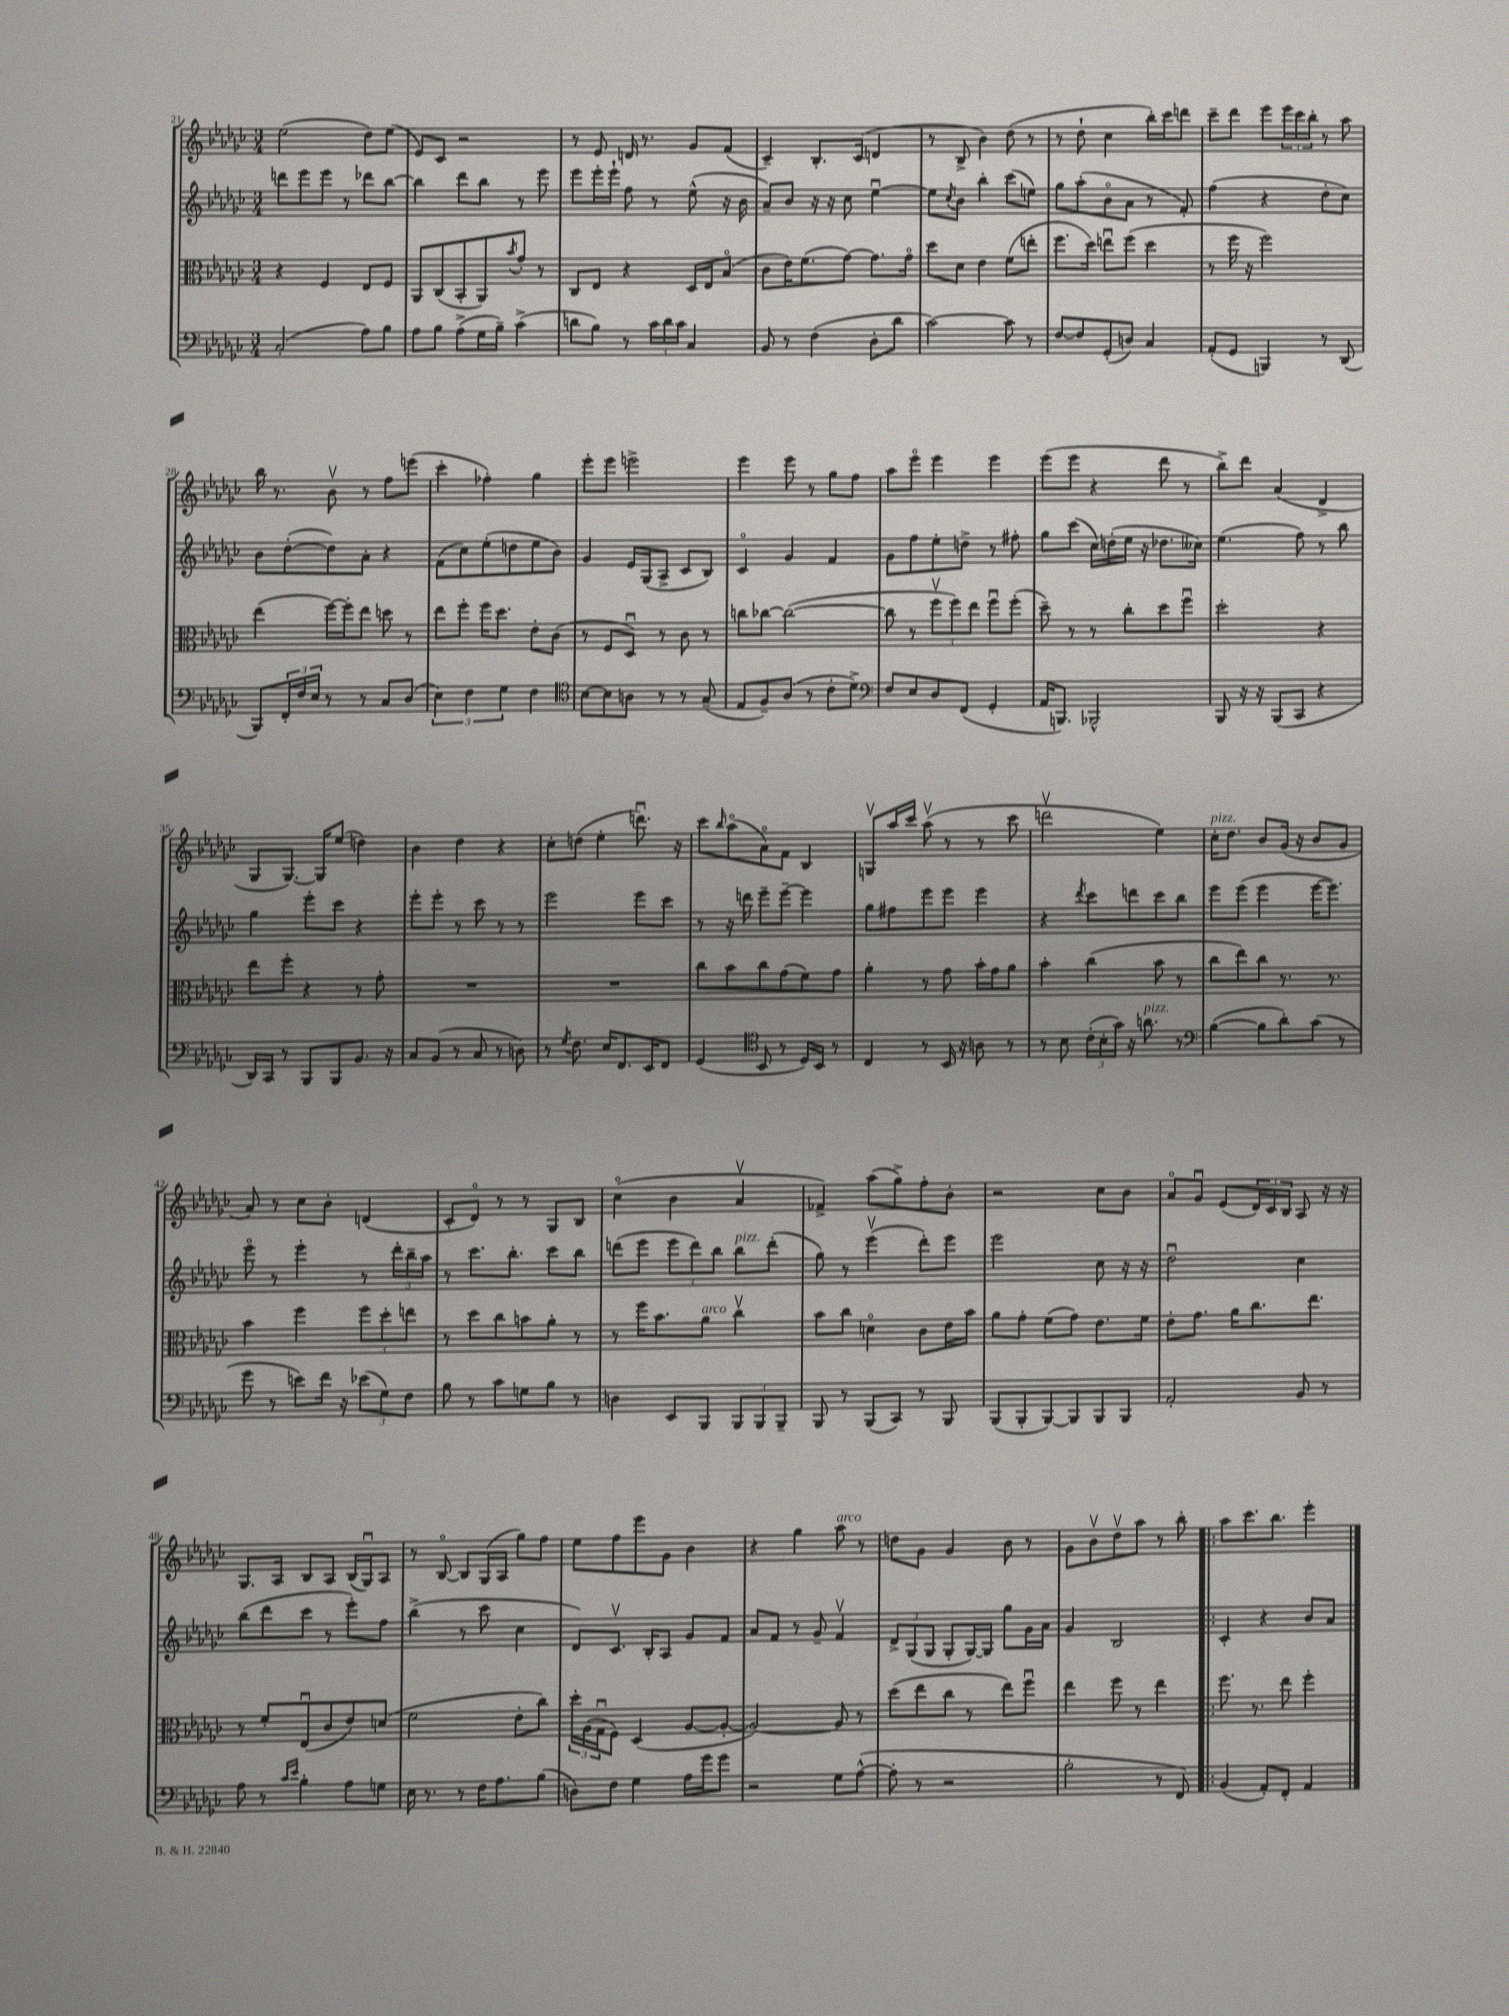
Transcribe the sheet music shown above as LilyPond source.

<<
\new StaffGroup <<
\new Staff = "s0" {
    \clef treble \key ges \major \numericTimeSignature \time 3/4
    ees''2( des''8) ees''8( |
    ees'8) ces'8 r2 |
    r8 ees'8 d'16 r8. ges'8 f'8( |
    ces'4--) bes8.-. ces'16( d'4 |
    r8 bes8-> bes'4) des''8( r8 |
    r8 des''8-! ces''4 bes''16-.) ces'''16 d'''8 |
    ces'''8-- des'''8 ees'''8 \tuplet 3/2 { ees'''16 ces'''16 bes''16-. } r8 aes''8 |
    bes''16 r8. bes'8\upbow r8 f''8 e'''8( |
    ces'''4-. fes''4-.) ges''4 |
    ees'''8-. ees'''8 e'''2-> |
    ees'''4 ees'''8 r8 ges''8 f''8 |
    aes''8 ees'''8\flageolet ees'''4 ees'''4 |
    ees'''8( ees'''8 r4 des'''8 r8 |
    bes''8->) des'''8 aes'4( des'4-> |
    ges8 ges8.~) ges16 ees''8( d''4) |
    bes'4 des''4 r4 |
    ces''8-. d''8( ees''4-. d'''8.\downbow) r16 |
    ces'''8 \grace { bes''16 } aes''8\flageolet( aes'8\flageolet) f'8 bes4 |
    g8\upbow aes''16 ces'''16 aes''8\upbow( r8 r8 ces'''8 |
    d'''2\upbow ees''4) |
    ces''16-.^\markup { \italic "pizz." } des''8. bes'8 ges'16( r16 bes'8 ges'8 |
    aes'8) r8 ces''8 bes'8-. d'4( |
    ces'8-. des'8\flageolet) r8 r8 ges8 bes8 |
    ces''4\flageolet( bes'4 aes'4\upbow |
    fes'4->) aes''8( ges''8->) f''8-. bes'8-. |
    r2 ces''8 bes'8 |
    aes'8\flageolet ges'8\downbow ees'8( \tuplet 3/2 { des'16) ces'16 bes16 } aes8 r16 r16 |
    ges8. aes16 bes8 aes8 bes16( ges16\downbow) aes8 |
    r8 bes8~\flageolet bes8 ges16( aes16 ges''8) f''8 |
    ees''8 f''8 ees'''8 ges'8 bes'4 |
    r4 ges''4 aes''8^\markup { \italic "arco" } r8 |
    d''8 ges'8 ges'4 bes'8 r8 |
    ges'8 bes'8\upbow des''8\upbow aes''8 r8 bes''8-. |
    \bar ".|:" aes''8 ces'''8. bes''8. ees'''4-. \bar "|." |
}
\new Staff = "s1" {
    \clef treble \key ges \major \numericTimeSignature \time 3/4
    d'''8 ees'''8 ees'''8 r8 des'''8 bes''8~ |
    bes''4 des'''8 bes''8 r8 ees'''8 |
    ees'''8 ees'''16-. ees'''16-! f''8 r8 ees''8-^( r16 bes'16 |
    aes'8--) bes'8 r16 r16 ces''8 ees''4~\downbow |
    ees''8 \acciaccatura { ces''8 } bes'8 bes''4-. ces'''8( e''8) |
    ges''8 aes''8-.( bes'8\flageolet aes'8 r8 f'8-.) |
    f''4( r4 des''8-. ces''8) |
    bes'8 des''8~-.( des''8) aes'8-. r4 |
    f'8( ces''8) ees''8-.( d''8 ees''8 bes'8) |
    ges'4 ees'16 ges16( aes8-> ces'8 bes8) |
    ces'4\flageolet ges'4 f'4 |
    ges'8 f''8 ees''8-. d''8-> r8 fis''8-. |
    ges''8 ces'''8( ces''16) d''16-.( ees''16 r16 des''8. ceses''16) |
    ees''4.( f''8) r8 bes''8 |
    ges''4 ees'''8-. ces'''8 r4 |
    ees'''8-. ees'''8-. r8 ces'''8 r8 r8 |
    ees'''2 ees'''8 ces'''8 |
    r8 r16 d'''16 ees'''8-- ees'''8~-- ees'''4 |
    ges''8 fis''8 ees'''8 ees'''8 ees'''4 |
    r4 \acciaccatura { des'''8 } ces'''8 d'''8 ces'''8 bes''8 |
    ees'''8 ees'''8( ees'''4 ees'''16~ ees'''8.) |
    ees'''8\flageolet r8 ees'''4-. r8 \tuplet 3/2 { des'''16-. bes''16-- aes''16 } |
    r8 ces'''8. bes''8.-. ces'''8 bes''8 |
    d'''8( ees'''8 \tuplet 3/2 { ees'''8 d'''8) bes''8 } bes''8^\markup { \italic "pizz." } d'''8-.( |
    ges''8) r8 ees'''4\upbow( des'''8-.) ees'''8 |
    ees'''2 ces''8 r16 r16 |
    des''2\downbow ces''4 |
    bes''8( des'''8 ces'''8 r8 ees'''8-.) f''8 |
    bes''4->( r8 ces'''8 ces''4 |
    des'8) ces'8.\upbow bes16-. aes8 ges'8 f'8 |
    aes'8 f'8 r8 ges'8-- f'4\upbow |
    \tuplet 3/2 { des'8-> ges8( ges8 } ges8-. ges16~) ges16 ges''8 ges'16 aes'16 |
    ges'4 bes2 |
    \bar ".|:" ces'4-. r4 bes'8 aes'8 \bar "|." |
}
\new Staff = "s2" {
    \clef alto \key ges \major \numericTimeSignature \time 3/4
    r4 f4 ees8 f8 |
    aes,8 ces8( bes,8-. aes,8) \acciaccatura { bes'8 } ges'8-. r8 |
    ces8 ees8 r4 des16 ees16 bes8\flageolet( |
    ces'8 ees'16) f'8.( ges'8~) ges'8. ges'16\flageolet |
    des''8 des'8 ees'4 f'8( e''8-. |
    f''8. des''16) e''8\downbow f''8( des''4 |
    r8 f''16 r16 f''2) |
    ees''4( f''16~) f''16-. ees''8 d''8 r8 |
    ees''8 f''8-. f''16 des''8. ees'8-. ces'8( |
    r8 f8 des8\downbow) r8 ces'8 r8 |
    c''8 ces''8~ ces''2~( |
    ces''8 r8 \tuplet 3/2 { f''8\upbow f''8) ees''8 } f''8\downbow f''8-.( |
    des''8--) r8 r8 ces''8-. des''8 f''8\downbow |
    des''2-. r4 |
    ees''8 f''8-. r4 r8 ges'8-. |
    R2. |
    R2. |
    ces''8 bes'8 ces''8 ges'8( f'8) ges'8 |
    aes'4-. r8 ges'8 bes'16-. ges'16 aes'8 |
    bes'4-. ces''4( bes'8 r8 |
    ces''8 ees''8) ces''8 r8. r8. |
    bes'4 f''4 \tuplet 3/2 { f''8 des''8-. e''8 } |
    r8 des''8 ces''8 b'8 aes'8-. r8 |
    r8 f''16 bes'8. aes'8^\markup { \italic "arco" } ces''4\upbow |
    bes'8 ces''8 d'4\flageolet ces'8 ees'16 bes'16 |
    aes'8 ges'8-. f'8( ges'8) ees'8. f'16 |
    ees'8-. ges'8. aes'16 ces''8. ees''8. |
    r8 f'8-. ees8\downbow( ces'8 ees'8) d'8( |
    f'2 ees'8-. ces''8) |
    \tuplet 3/2 { des''16-. aes16( ges16\downbow } f8) des4( aes8~ aes8~-. |
    aes2~) aes8 r8 |
    des''8( ees''8 ces''8 r8 ees''8) f''8\downbow |
    ees''4 f''8 r8 ees''4 |
    \bar ".|:" f''8. r8. ees''8 f''4-. \bar "|." |
}
\new Staff = "s3" {
    \clef bass \key ges \major \numericTimeSignature \time 3/4
    ces2-.( aes8) bes8 |
    aes8 bes8 aes8->( ges16 bes16--) ces'4->( |
    d'8 bes8) r8 \tuplet 3/2 { ces'16 d'16 ces'16 } ces4 |
    bes,8 r8 f4( des8-. des'8 |
    ces'2~) ces'8 r8 |
    f8~ f8 ges,8-.( d8) ces4 |
    aes,8-.( ges,8 b,,4) r8 des,8( |
    bes,,8) \tuplet 3/2 { f,16-. f16 ees16 } r8 r8 ces8 des8( |
    \tuplet 3/2 { ees4) f4 ges4 } f4 |
    \clef tenor bes8~ bes8 a8 r8 r8 ges8--( |
    ees8 f8--) aes8( r8 ces'8-. des'8->) |
    \clef bass f8 ees8 des8 f,8( ges,4-. |
    aes,16 b,,8.) bes,,2-^ |
    bes,,8 r16 r16 bes,,8( ces,8 r4 |
    des,16) ces,16 r8 bes,,8 bes,,8 bes,8. r16 |
    ces8 bes,8( r8 ces8 r8 d8) |
    r8 \acciaccatura { ges8 } f8. ees16 f,8. ees,16 f,8 |
    ges,4( \clef tenor bes,8 r8 des16) bes,16 r8 |
    ces4 r8 bes,16 r16 a8 r8 |
    r8 bes8 \tuplet 3/2 { ces'16-.( bes16-. ges'16) } r16 a'8.^\markup { \italic "pizz." } r8 |
    \clef bass bes4~( bes8 des'8-.) ces'8( r8 |
    ges'8 r8 e'8) f'16 r16 \tuplet 3/2 { ees'8( ges8) f8 } |
    bes8 r8 ces'8 g8 bes8 r8 |
    d4 ees,8 bes,,8 \tuplet 3/2 { bes,,8 bes,,8 bes,,8-- } |
    bes,,8 r8 bes,,8( ces,8) r8 bes,,8 |
    bes,,8( bes,,8-. bes,,8~) bes,,8 bes,,8 bes,,8 |
    aes,2-. bes,8 r8 |
    aes8 r8 \grace { ces'16 ees'16 } bes4-. aes8 g8 |
    ees16 r8. r8 f16 aes8. bes8( |
    d8) f8 ges4 aes16 ges'16 ges'8 |
    r2 ges8 aes8~-^( |
    aes8-. r8 r2 |
    bes2-. r8 f,8) |
    \bar ".|:" bes,4( aes,8-.) f,8-. aes,4 \bar "|." |
}
>>
>>
\layout { \context { \Score currentBarNumber = #21 } }
